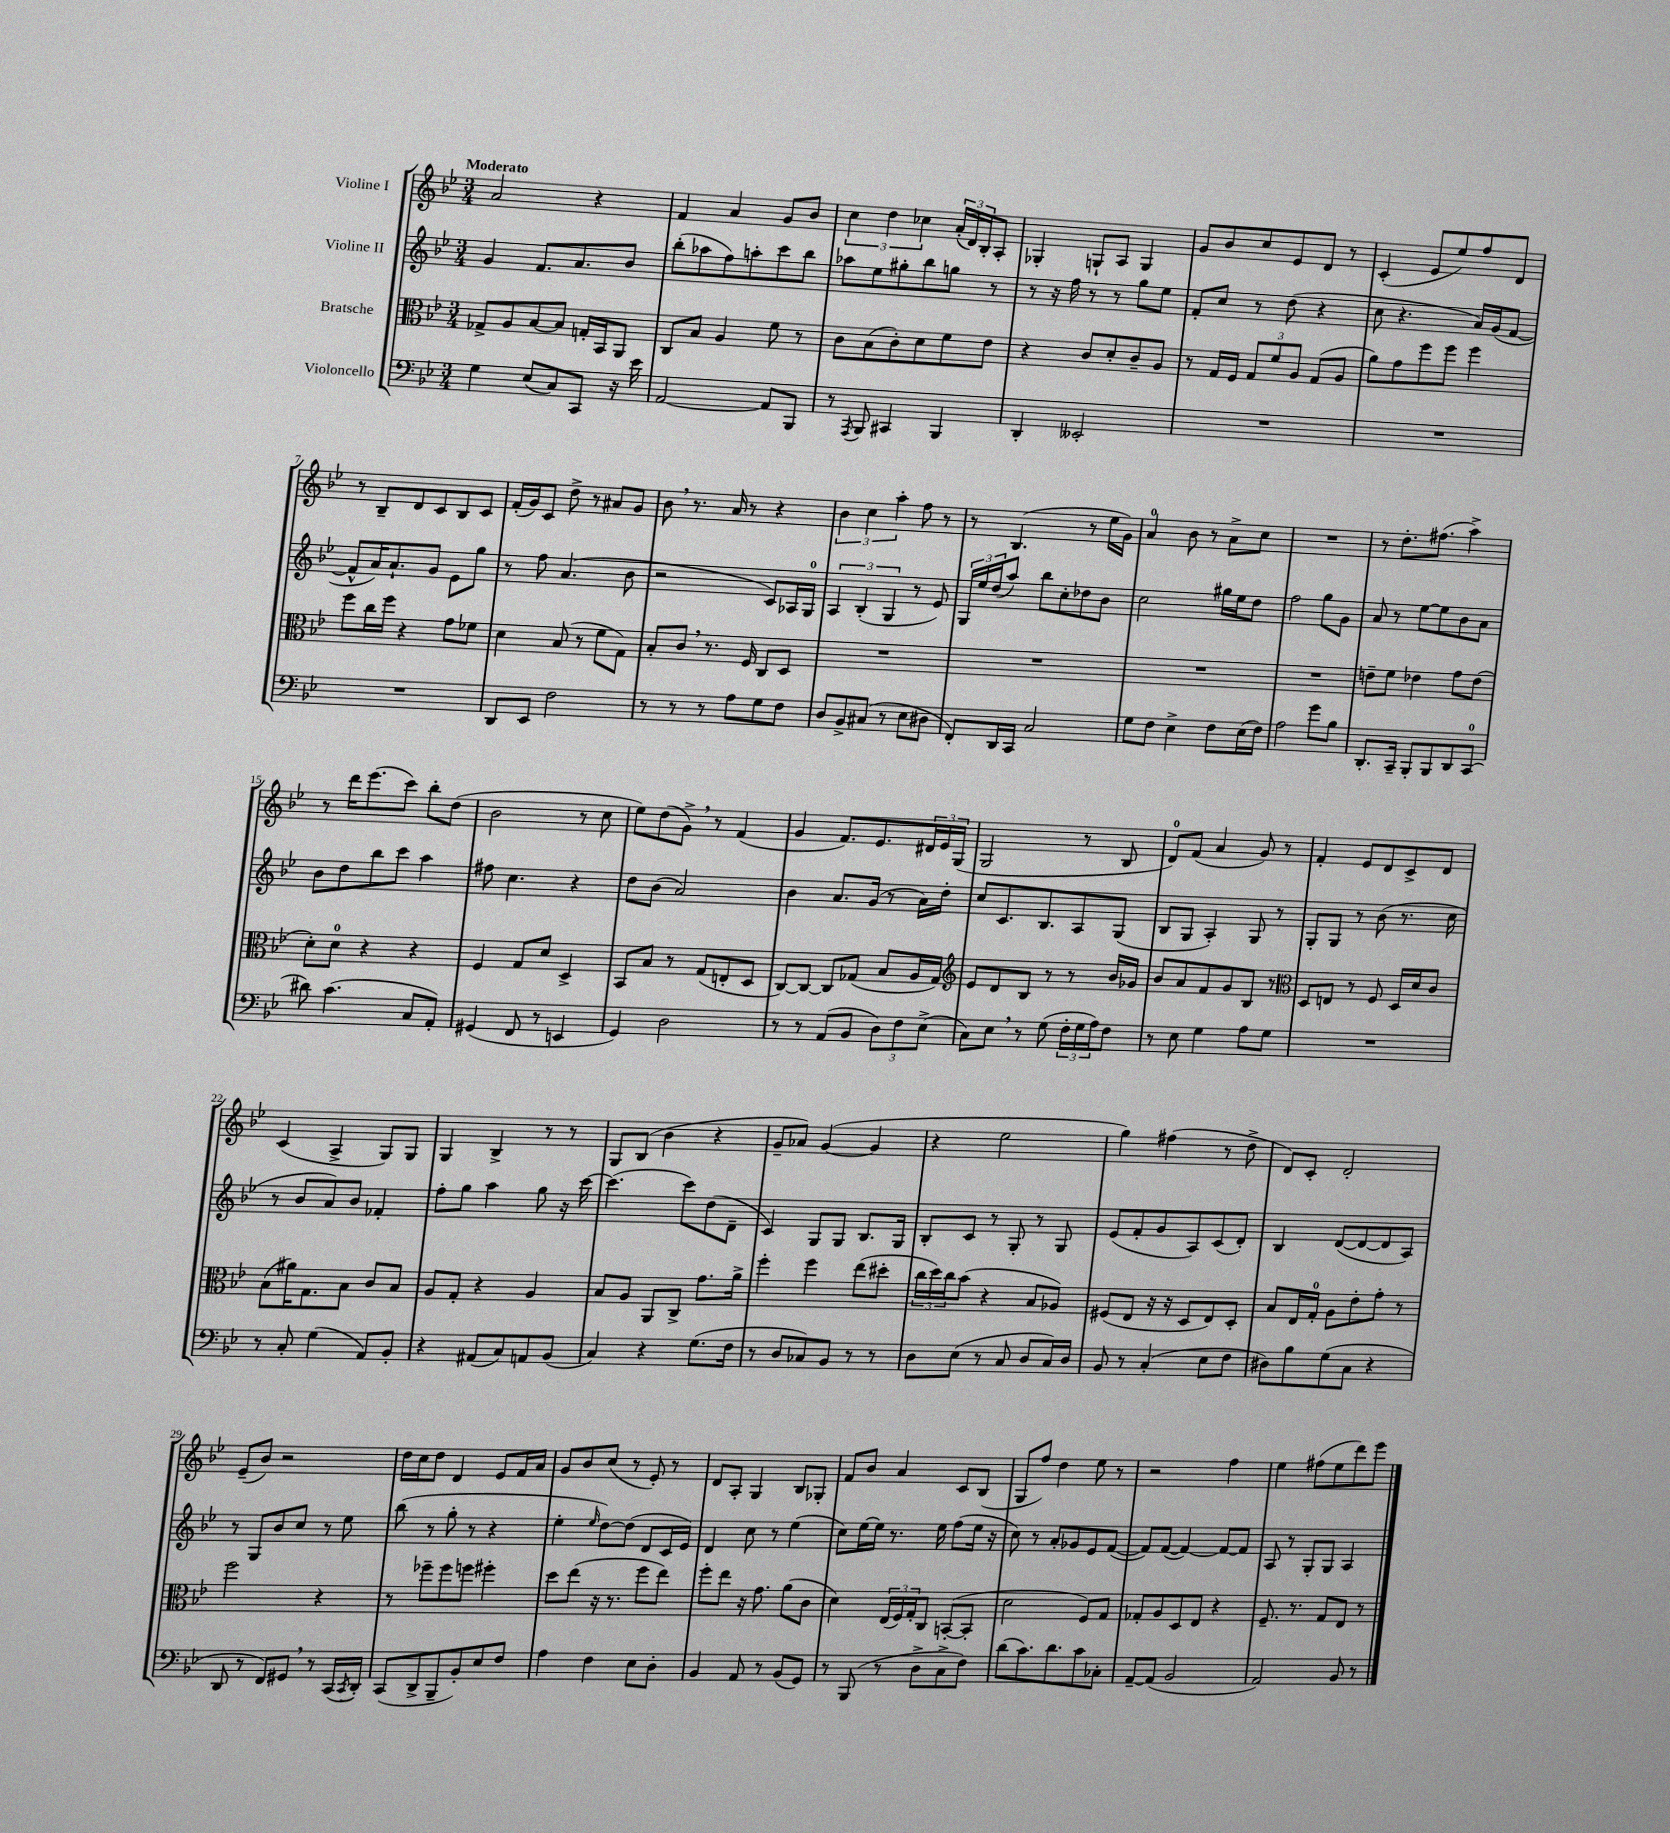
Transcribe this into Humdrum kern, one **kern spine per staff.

**kern	**kern	**kern	**kern
*staff4	*staff3	*staff2	*staff1
*clefF4	*clefC3	*clefG2	*clefG2
*k[b-e-]	*k[b-e-]	*k[b-e-]	*k[b-e-]
*M3/4	*M3/4	*M3/4	*M3/4
4G	8G-^	4g	2a
.	8A	.	.
(8E-	[8B-	8.f	.
8C)	8B-]	.	.
.	.	8.a	.
8CC	16G'	.	4r
.	16BB-	.	.
16r	8AA	8b-	.
16e-	.	.	.
=	=	=	=
[2AA	8C	(8bb-'	4f
.	8B-	8aa-	.
.	4A	8ff)	4a
.	.	8aa'	.
8AA]	8f	8ccc	8g
8BBB-	8r	8bb-	8b-
=	=	=	=
8r	8c	8aa-	6cc
8qAAA	.	.	.
8BBB-	(8B-	8ee-	.
.	.	.	6dd
4CC#	8c')	8gg#'	.
.	.	.	6cc-
.	8d	8bb-	.
4BBB-	8f	8gg	(24a'
.	.	.	24d)
.	.	.	24B-'
.	8e-	8r	8A'
=	=	=	=
4DD'	4r	8r	4G-'
.	.	16r	.
.	.	16ff	.
2EE--'	8c	8r	8G`
.	8d'	8r	8A
.	8c~	8gg	4G
.	8A	8ee-	.
=	=	=	=
2.r	8r	8f'	8g
.	16G	8cc	8b-
.	16F	.	.
.	12G	8r	8cc
.	12f	.	.
.	.	(8dd	8e-
.	12A	.	.
.	(8G	4r	8d
.	8A	.	8r
=	=	=	=
2.r	8a)	8cc	(4c'
.	8g	4.r	.
.	8ff	.	8e-
.	8ff	.	8ee-)
.	4ff	16a)	8ff
.	.	(16g	.
.	.	[8f	8d
=	=	=	=
2.r	8ff	8f^^]	8r
.	16cc	16a)	8B-~
.	16ff	8.a`	.
.	4r	.	8d
.	.	8g	8c
.	8g	8e-	8B-
.	8f-	8gg	8c
=	=	=	=
8DD	4d	8r	(16f'
.	.	.	16g)
8EE-	.	8ff	8c
2F	(8B-	(4.a	8dd^
.	8r	.	8r
.	8f	.	8a#
.	8G)	8b-	8g
=	=	=	=
8r	8B-'	2r	8b-
8r	8c	.	8.r
8r	8.r	.	.
.	.	.	16a
8A	.	.	8r
.	16F	.	.
8G	8C	8c)	4r
8F	8D	16A-	.
.	.	16G	.
=	=	=	=
8D	2.r	6A	6b-
8BB-^	.	.	.
.	.	(6B-'	6cc
(8C#	.	.	.
.	.	6G	6aa'
8r	.	.	.
8E-	.	8r	8ff
8D#	.	8e-)	8r
=	=	=	=
8FF')	2.r	24G	8r
.	.	24ee-	.
.	.	(24dd	.
16DD	.	8aa)	(4.B-
16CC	.	.	.
2C	.	8bb-	.
.	.	8cc'	.
.	.	8dd-	8r
.	.	8b-	16ee-
.	.	.	16g)
=	=	=	=
8G	2.r	2cc	4a
8F	.	.	.
4E-^	.	.	8b-
.	.	.	8r
8F	.	16gg#	8a^
.	.	16ee-	.
(16E-	.	8dd	8cc
16F)	.	.	.
=	=	=	=
2A	2.r	2ff	2.r
8g	.	8gg	.
8B-	.	8g	.
=	=	=	=
8.DD'	8e~	8a	8r
.	8f	8r	8.dd'
16CC~	.	.	.
8BBB-'	4e-	[8ee-	.
.	.	.	(8.ff#
8BBB-	.	8ee-]	.
8DD	8g	8b-	4aa^)
(8CC	(8e-	8a	.
=	=	=	=
8d#)	8d')	8b-	8r
(4.c	8d	8dd	16ddd
.	.	.	(8.eee-
.	4r	8bb-	.
.	.	8ccc	8ccc)
8C	4r	4aa	8bb-'
8AA')	.	.	(8dd
=	=	=	=
(4GG#	4F	8ff#	2b-
.	.	4.cc	.
8FF	8G	.	.
8r	8d	.	.
4EE	4D^	4r	8r
.	.	.	8cc
=	=	=	=
4GG)	8BB-	8dd	8ee-)
.	8B-	(8b-	(8dd
2D	8r	2a)	8g^)
.	(8G	.	8r
.	8E'	.	(4f
.	8D	.	.
=	=	=	=
8r	[8C)	4b-	4g
8r	8C_	.	.
(8AA	8C]	8.a	8.f)
8BB-	(8G-	.	.
.	.	(16g	8.e-
12D)	8B-	8r	.
12F	.	.	.
.	16A	16a)	24d#
(12E-^	.	.	24e-
.	16G-)	16dd'	.
.	.	.	(24G
=	=	=	=
*	*clefG2	*	*
8C)	8e-	8cc	2G
8E-	8d	8.c	.
8r	8B-	.	.
.	.	8.B-	.
(8G	8r	.	.
24F'	8r	8A	8r
24G	.	.	.
24A)	.	.	.
8F	16b-	(8G	8B-
.	16g-	.	.
=	=	=	=
8r	8b-	8B-	8d)
8E-	8a	8G	(8f
4G	8f	4A')	4a
.	8g	.	.
8A	8B-	8G	8g)
8G	8r	8r	8r
=	=	=	=
*	*clefC3	*	*
2.r	8D	8G'	4f'
.	8E	8G	.
.	8r	8r	8e-
.	8F	(8b-	8d
.	16D	8.r	8c^
.	16d	.	.
.	8c	.	8d
.	.	16cc	.
=	=	=	=
8r	(8B-	8r	(4c
8C'	16a#)	8b-	.
.	8.G	.	.
(4G	.	8a)	4A^
.	8B-	8b-	.
8AA)	8c	4f-'	8G)
8BB-'	8B-	.	8G
=	=	=	=
4r	8A	8ff'	4G
.	8G'	8gg	.
(8AA#	4r	4aa	4B-^
8C)	.	.	.
8AA	4A	8gg	8r
(8BB-	.	16r	8r
.	.	[16ccc	.
=	=	=	=
4C)	8B-	(4.ccc]	8G
.	8A	.	(8B-
4r	8AA	.	4b-
.	8C^	8ccc)	.
(8.G	8.g	(8dd	4r
.	.	8d~	.
16F	16a^	.	.
=	=	=	=
8r	4ff'	4c)	8g~
8D	.	.	8a-)
8C-)	4ff	8G	([4g
8BB-	.	8G	.
8r	(8ee-	8.B-	4g]
8r	8dd#'	.	.
.	.	16G	.
=	=	=	=
8D	24cc	8B-'	4r
.	24dd)	.	.
.	24cc	.	.
(8E-	(8b-	8c	.
8r	4r	8r	2ee-
8C	.	8G'	.
8D	8B-	8r	.
16C)	8A-)	8G	.
16D	.	.	.
=	=	=	=
8BB-	(8F#	(8e-	4gg)
8r	8E-	8f'	.
(4C'	16r	8g	(4ff#
.	16r	.	.
.	8D	8A)	.
8E-	8E-)	(8c	8r
8F	8D'	8d')	8dd^
=	=	=	=
8D#)	8B-	4B-	8d)
8B-	16E-	.	8c'
.	16G'	.	.
(8G	8A	([8d	2d'
8C	8e-'	8d_	.
4r	8g'	8d]	.
.	8r	8A)	.
=	=	=	=
8DD	2ff	8r	(8e-~
8r	.	8G	8b-)
8FF)	.	8b-	2r
8GG#	.	8cc	.
8r	4r	8r	.
(16CC	.	8ee-	.
8qCC	.	.	.
16DD')	.	.	.
=	=	=	=
(8CC	8r	(8bb-	16dd
.	.	.	16cc
8DD^	8ff-~	8r	8dd
8BBB-~	8ff-	8gg'	4d
8BB-')	8ff	8r	.
8E-	4ff#'	4r	8e-
8F	.	.	16f
.	.	.	16a
=	=	=	=
4A	8dd	4ee-'	8g
.	(8ee-	.	8b-
.	.	16qqee-	.
4F	16r	[8dd)	(8cc
.	8.r	.	.
.	.	(8dd]	8r
8E-	8ff	8d	8e-')
8D'	8ee-)	16c	8r
.	.	16e-)	.
=	=	=	=
4BB-	8ff'	4d	8d
.	8ee-	.	8A'
8AA	16r	8cc	4G
.	8.g	.	.
8r	.	8r	.
(8BB-	(8a	(4ee-	8B-
8GG)	8c	.	8G-'
=	=	=	=
8r	4d)	8cc)	8f
(8BBB-	.	[16ee-	8b-
.	.	16ee-]	.
8r	(24E-	8.r	4a
.	24F)	.	.
.	24G'	.	.
8D^	8C	.	.
.	.	16ee-	.
8C^	([8BB'	(8ff	8c
8F)	8BB']	16ee-	(8B-
.	.	16r	.
=	=	=	=
(8d	2d	8cc)	8G
8.c)	.	8r	8ff)
.	.	8a'	4dd
8.d	.	.	.
.	.	8g-	.
8c	8F)	8e-	8ee-
8C-'	8G	([8f	8r
=	=	=	=
[8AA~	8G-'	8f])	2r
(8AA]	8A	([8f	.
2BB-	8D	4f_)	.
.	8E-	.	.
.	4r	8f_	4ff
.	.	8f]	.
=	=	=	=
2AA)	8.F~	8A	4ee-
.	.	8r	.
.	8.r	.	.
.	.	8G'	(8ff#
.	8G	8G	8ee-
8BB-	8E-	4A	8ddd)
8r	8r	.	8eee-
==	==	==	==
*-	*-	*-	*-
